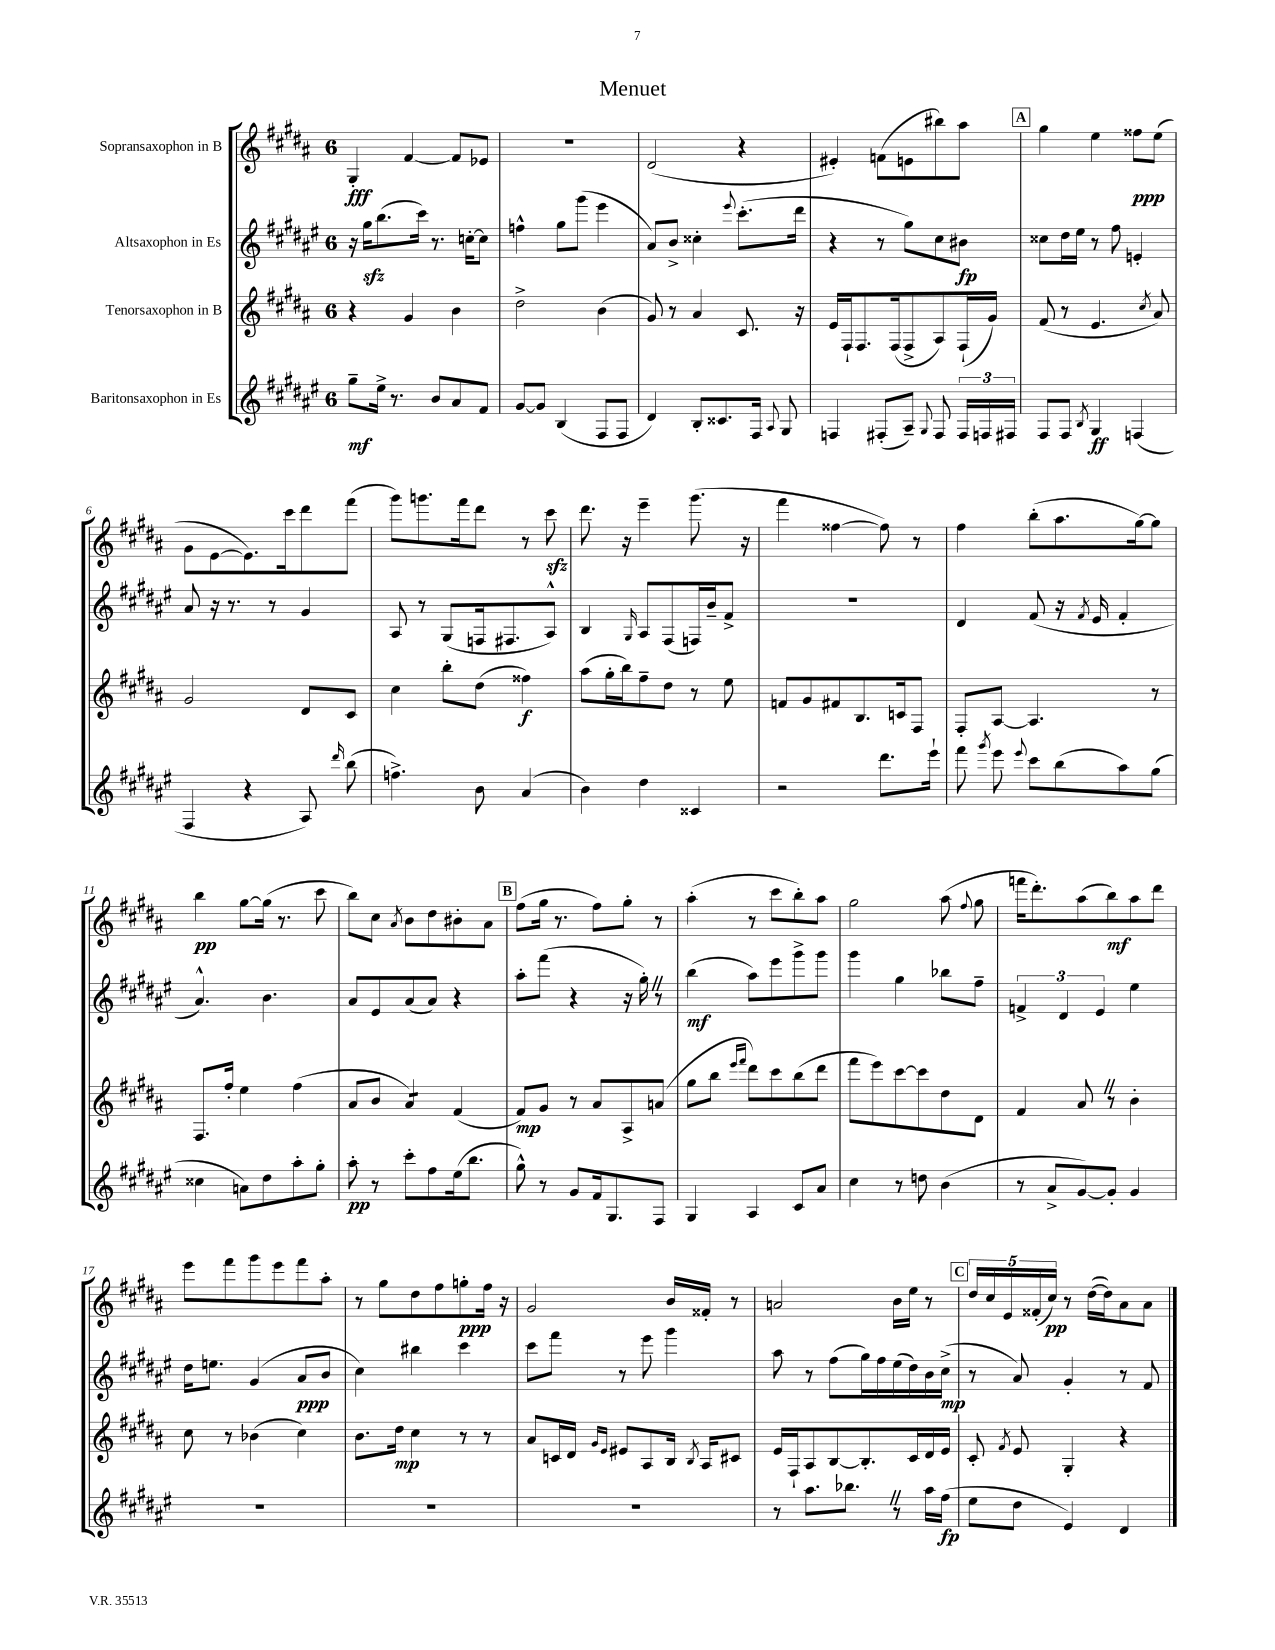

**kern	**kern	**kern	**kern
*staff4	*staff3	*staff2	*staff1
*clefG2	*clefG2	*clefG2	*clefG2
*k[f#c#g#d#a#e#]	*k[f#c#g#d#a#]	*k[f#c#g#d#a#e#]	*k[f#c#g#d#a#]
*M6/8	*M6/8	*M6/8	*M6/8
8gg#~	4r	16r	4G#'
.	.	16gg#	.
16ee#^	.	(8.bb	.
8.r	.	.	.
.	4g#	.	[4f#
.	.	16ccc#)	.
8b	.	8.r	.
8a#	4b	.	8f#]
.	.	[16cc'	.
8f#	.	8cc]	8e-
=	=	=	=
[8g#	2dd#^	4ff^^	2.r
8g#]	.	.	.
(4B	.	8gg#	.
.	.	(8ggg#	.
8F#	(4b	4eee#	.
8F#	.	.	.
=	=	=	=
4d#)	8g#)	8a#)	(2d#
.	8r	8b^	.
8B'	4a#	4cc##'	.
8.c##	.	.	.
.	.	8qqeee#	.
.	8.c#	(8.ccc#'	4r
16F#	.	.	.
8qqA#	.	.	.
8G#	.	.	.
.	16r	16ddd#	.
=	=	=	=
4F	16e	4r	4e#')
.	16F#`	.	.
.	8.F#	.	.
(8F#'	.	8r	(8f
.	(16F#	.	.
8A#~)	8F#^	8gg#)	8e
8qqG#	.	.	.
8F#	8A#)	8cc#	8bb#)
24F#	(16F#`	8b#	8aa#
24F	.	.	.
.	16g#)	.	.
24F#	.	.	.
=	=	=	=
8F#	(8f#	8cc##	4gg#
8F#	8r	16dd#	.
.	.	16ee#	.
8qB	.	.	.
4G#	4.e	8r	4ee
.	.	8ff#	.
(4F	.	4e'	8ff##
.	8qcc#	.	.
.	8a#)	.	(8ee
=	=	=	=
4F#	2g#	8a#	8g#
.	.	16r	[8e
.	.	8.r	.
4r	.	.	8.e])
.	.	8r	.
.	.	.	16ccc#
8A#)	8d#	4g#	8ddd#
16qqddd#	.	.	.
(8bb	8c#	.	(8fff#
=	=	=	=
4.ff^)	4cc#	8A#	8ggg#)
.	.	8r	8.ggg
.	8bb'	(8G#	.
.	.	.	16fff#
8b	(8dd#	16F	8ddd#
.	.	8.F#	.
(4a#	4ff##)	.	8r
.	.	8A#^^)	8ccc#
=	=	=	=
4b)	(8aa#	4B	8.ddd#
.	16gg#'	.	.
.	16bb)	.	16r
.	.	16qqG#	.
4dd#	8ff#~	8A#	4eee~
.	8dd#	(8F#	.
4c##	8r	16F)	(8.ggg#
.	.	16b~	.
.	8ee	8f#^	.
.	.	.	16r
=	=	=	=
2r	8f	2.r	4fff#
.	8g#	.	.
.	8f#	.	[4ff##
.	8.B	.	.
8.ddd#	.	.	8ff##])
.	16c	.	.
.	8F#	.	8r
16eee#`	.	.	.
=	=	=	=
8fff#	8F#'	4d#	4ff#
8qggg#	.	.	.
8eee#	[8A#	.	.
8qqeee#	.	.	.
8ccc#	4.A#]	(8f#	(8bb'
(8bb	.	16r	8.aa#
.	.	8qf#	.
.	.	16e#	.
8aa#)	.	4f#'	.
.	.	.	[16gg#)
(8gg#	8r	.	8gg#]
=	=	=	=
4cc##	8.F#	4.a#^^)	4bb
.	16ff#'	.	.
8a)	4ee	.	[8gg#
8dd#	.	4.b	(16gg#]
.	.	.	8.r
8aa#'	(4ff#	.	.
8gg#'	.	.	8ccc#
=	=	=	=
8aa#'	8a#	8a#	8bb)
8r	8b	8e#	8cc#
.	.	.	8qa#
8ccc#'	4a#)	(8a#	8b
8ff#	.	8a#)	8dd#
(16ee#	(4f#	4r	8b#'
8.bb	.	.	.
.	.	.	8a#
=	=	=	=
8gg#^^)	8f#)	8aa#'	(8ff#
8r	8g#	(8fff#	16gg#
.	.	.	8.r
8g#	8r	4r	.
16f#	8a#	.	8ff#)
8.G#	.	.	.
.	8A#^	16r	8gg#'
.	.	16gg#')	.
8F#	(8a	8r	8r
=	=	=	=
4G#	8gg#	(4bb	(4aa#'
.	8bb	.	.
.	16qqeee	.	.
.	16qqfff#	.	.
4A#	8ddd#)	8aa#)	8r
.	8ccc#	8eee#	8ccc#
8c#	(8bb	8ggg#^	8bb')
8a#	8ddd#	8ggg#	8aa#
=	=	=	=
4cc#	8fff#	4ggg#	2gg#
.	8eee)	.	.
8r	[8ccc#	4gg#	.
8dd	8ccc#]	.	.
(4b	8dd#	8bb-	(8aa#
.	.	.	8qqff#
.	8d#	8ff#~	8gg#
=	=	=	=
8r	4f#	6f^	16fff
.	.	.	8.ddd#')
8a#^	.	.	.
.	.	6d#	.
[8g#)	8a#	.	(8aa#
.	.	6e#	.
8g#']	8r	.	8bb)
4g#	4b'	4ee#	8aa#
.	.	.	8ddd#
=	=	=	=
2.r	8cc#	16dd#	8eee
.	.	8.ee	.
.	8r	.	8fff#
.	(4b-	(4g#	8ggg#
.	.	.	8eee
.	4cc#)	8a#	8fff#
.	.	8b	8aa#'
=	=	=	=
2.r	8.b	4cc#)	8r
.	.	.	8gg#
.	16dd#	.	.
.	4cc#	4bb#	8dd#
.	.	.	8ff#
.	8r	4ccc#	8gg'
.	8r	.	16ff#
.	.	.	16r
=	=	=	=
2.r	8a#	8ccc#	2g#
.	16c	8fff#	.
.	16d#	.	.
.	16qqg#	.	.
.	16qqe	.	.
.	8e#	8r	.
.	8A#	8eee#	.
.	16B	4ggg#	16b
.	8qB	.	.
.	16A#	.	16f##'
.	8c#	.	8r
=	=	=	=
8r	16e	8aa#	2a
.	16F#`	.	.
8.aa#	8A#	8r	.
.	[8B	(8ff#	.
8.bb-	.	.	.
.	8.B']	16gg#)	.
.	.	16ff#	.
8r	.	(16ee#	16b
.	16c#	16dd#)	16ee
16aa#	16d#	16b	8r
(16ff#	16e	(16cc#^	.
=	=	=	=
8ee#	8c#'	8r	20dd#
.	.	.	20cc#
.	.	.	20e
.	8qf#	.	.
8dd#	8e	8a#)	.
.	.	.	(20f##'
.	.	.	20cc#)
4e#)	4G#'	4g#'	8r
.	.	.	([16dd#
.	.	.	16dd#])
4d#	4r	8r	8a#
.	.	8f#	8a#
==	==	==	==
*-	*-	*-	*-
